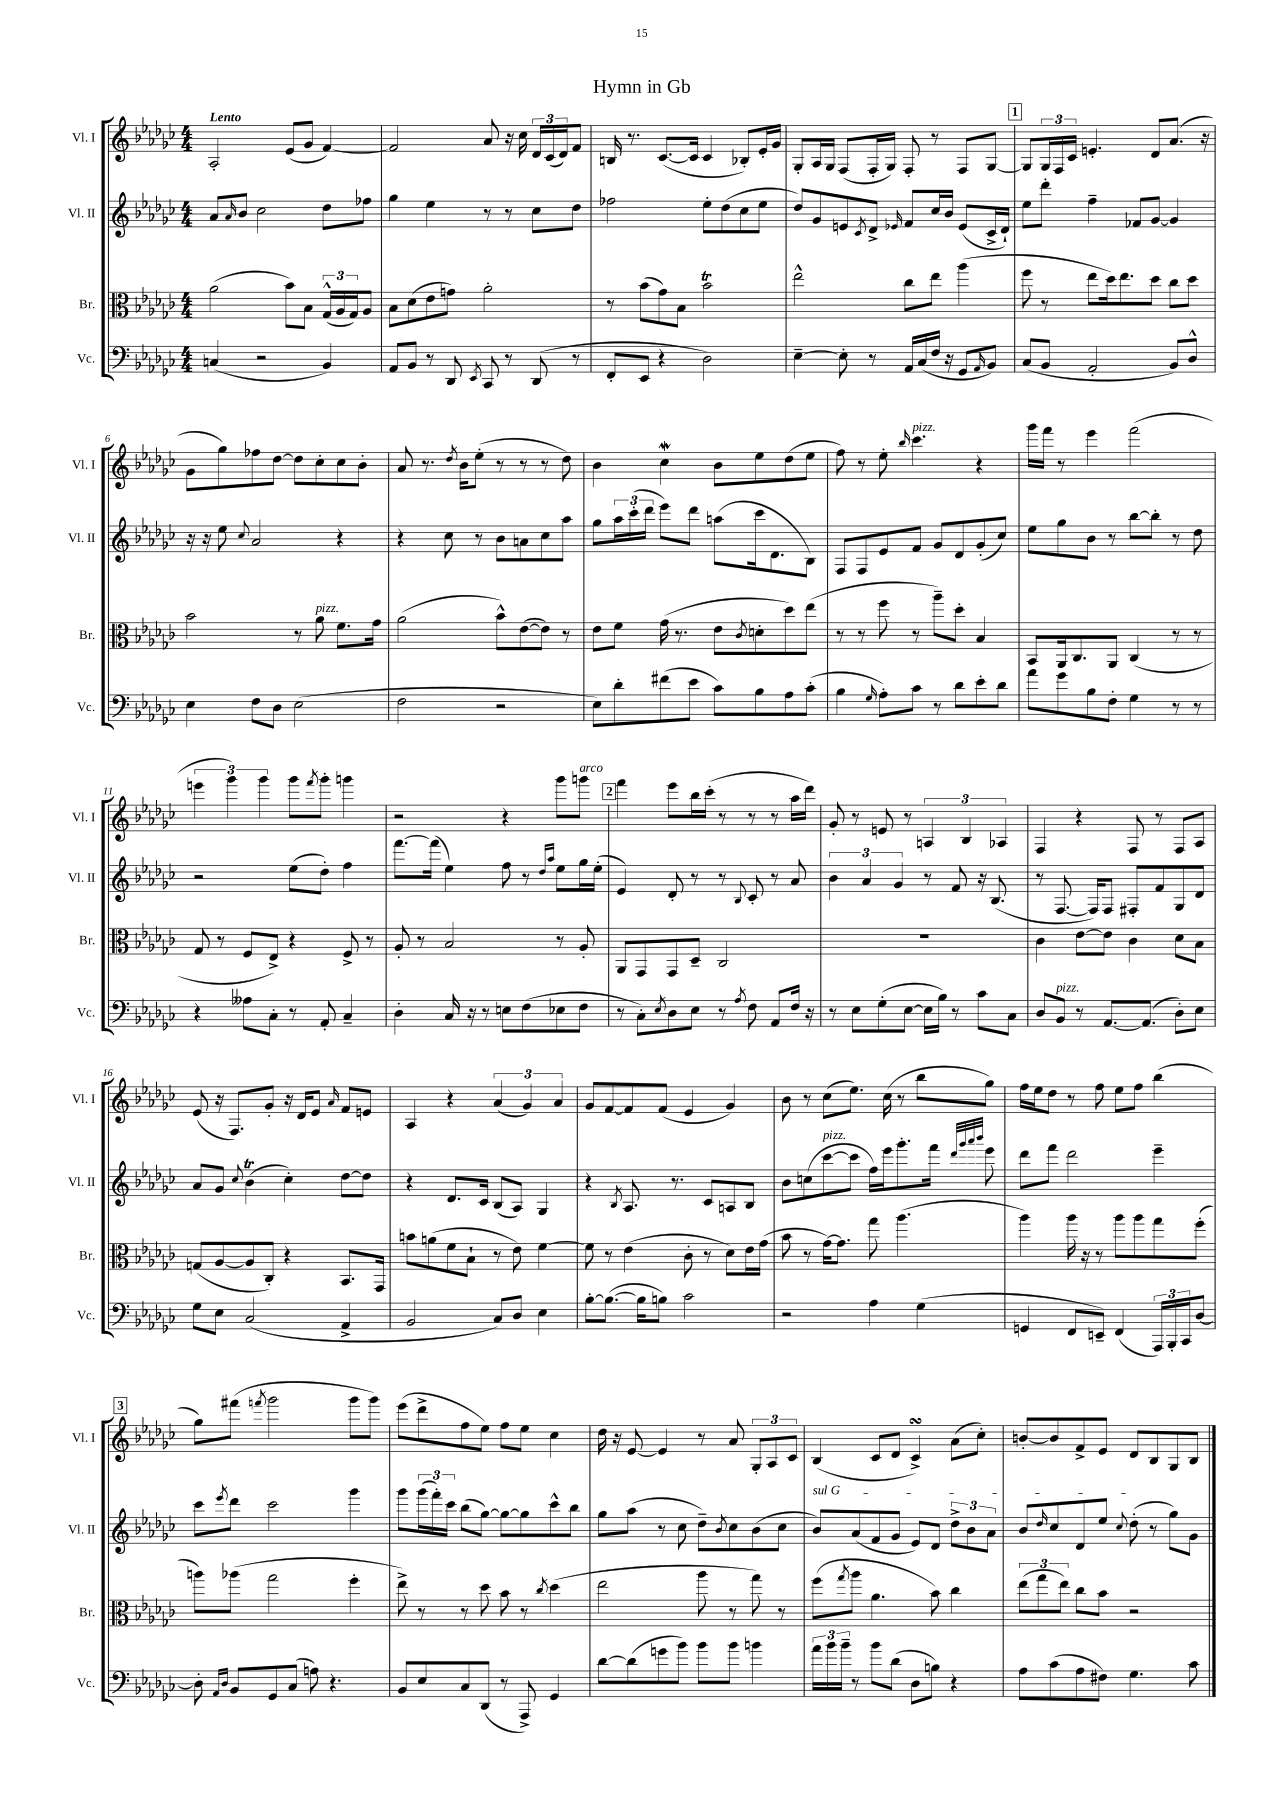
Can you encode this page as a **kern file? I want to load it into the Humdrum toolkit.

**kern	**kern	**kern	**kern
*part4	*part3	*part2	*part1
*staff4	*staff3	*staff2	*staff1
*I"Vc.	*I"Br.	*I"Vl. II	*I"Vl. I
*I'Vc.	*I'Br.	*I'Vl. II	*I'Vl. I
*clefF4	*clefC3	*clefG2	*clefG2
*k[b-e-a-d-g-c-]	*k[b-e-a-d-g-c-]	*k[b-e-a-d-g-c-]	*k[b-e-a-d-g-c-]
*M4/4	*M4/4	*M4/4	*M4/4
=1	=1	=1	=1
!	!	!	!LO:TX:a:B:t=Lento
(4Cn/	(2a-\	8a-/L	2A-'/
.	.	16qqa-/	.
.	.	8b-/J	.
2r	.	2cc-\	.
.	8b-\L)	.	(8e-/L
.	8B-\J	.	8g-/J
4BB-/)	(24G-^^/LL	8dd-\L	[4f/)
.	24A-/	.	.
.	24G-/J)	.	.
.	8A-/J	8ff-X\J	.
=2	=2	=2	=2
8AA-/L	8B-\L	4gg-\	2f/]
8BB-/J	(8d-\	.	.
8r	8e-\	4ee-\	.
8DD-/	8gn\J)	.	.
8qEE-/	.	.	.
8CC-/	2a-'\	8r	8a-/
8r	.	8r	16r
.	.	.	16cc-\
(8DD-/	.	8cc-\L	24d-/LL
.	.	.	(24c-/
.	.	.	24d-/J)
8r	.	8dd-\J	8f/J
=3	=3	=3	=3
8FF'/L	8r	2ff-X\	16Bn/
.	.	.	8.r
8EE-/J	(8b-\L	.	.
4r	8g-\)	.	([8.c-/L
.	8B-\J	.	.
.	.	.	16c-/Jk]
2D-\)	2b-t\	8ee-'\L	4c-/
.	.	(8dd-\	.
.	.	8cc-\	8B-X'/L)
.	.	8ee-\J	16e-'/L
.	.	.	16g-/JJ
=4	=4	=4	=4
[4E-~\	2ee-^^\	8dd-/L)	8G-'/L
.	.	8g-/	16A-/L
.	.	.	16G-/JJ
8E-'\]	.	8en/	(8F/L
.	.	8qc-/	.
8r	.	8d-^/J	16F'/L
.	.	.	16G-/JJ)
.	.	16qqe-X/	.
16AA-/LL	8cc-\L	8f/L	8F'/
(16C-/	.	.	.
16F/JJ	8ee-\J	16cc-/L	8r
16r	.	16b-/JJ	.
8GG-/L	(4aa-\	(8e-/L	8F/L
16qqAA-/	.	.	.
8BB-/J)	.	16c-^/L	[8G-/J
.	.	16d-`/JJ)	.
!!LO:REH:place=s1:t=1
=5	=5	=5	=5
(8C-/L	8ff\	8ee-\L	8G-/L]
8BB-/J	8r	8ddd-'\J	24G-/L
.	.	.	24F/
.	.	.	24c-/JJ
2AA-'/	8ee-\L	4ff~\	4.en'/
.	16dd-\k)	.	.
.	8.ee-\	.	.
.	.	8f-X/L	.
.	8dd-\J	[8g-/J	8d-/L
8BB-/L)	8cc-\L	4g-/]	(8.a-/J
8D-^^/J	8dd-\J	.	.
.	.	.	16r
!!LO:LB:g=z
=6	=6	=6	=6
4E-\	2b-\	16r	8g-\L
.	.	16r	.
.	.	8ee-\	8gg-\)
.	.	8qqcc-/	.
8F\L	.	2a-/	8ff-X\
8D-\J	.	.	[8dd-\J
(2E-\	8r	.	8dd-\L]
!	!LO:TX:a:i:t=pizz.	!	!
.	8a-\	.	8cc-'\
.	8.f\L	4r	8cc-\
.	.	.	8b-'\J
.	16g-\Jk	.	.
=7	=7	=7	=7
2F\	(2a-\	4r	8a-/
.	.	.	8.r
.	.	8cc-\	.
.	.	.	8qdd-/
.	.	.	16b-\KL
.	.	8r	(8ee-'\J
2r	8b-^^\L)	8b-\L	8r
.	([8e-\	8an\	8r
.	8e-\J])	8cc-\	8r
.	8r	8aa-\J	8dd-\)
=8	=8	=8	=8
8E-\L)	8e-\L	8gg-\L	4b-\
8d-'\	8f\J	24aa-\L	.
.	.	(24ccc-'\	.
.	.	24ddd-\JJ	.
(8f#X\	(16g-\	8eee-\L)	4cc-w\
.	8.r	.	.
8e-\J	.	8ddd-\J	.
8c-\L)	8e-\L	(8aan\L	8b-\L
.	8qc-/	.	.
8B-\	8dn'\	16ccc-\k	8ee-\
.	.	8.d-\	.
8A-\	8dd-\)	.	(8dd-\
(8c-'\J	(8ee-\J	8B-\J)	8ee-\J
=9	=9	=9	=9
4B-\	8r	8F/L	8ff\)
.	8r	8F/	8r
16qqG-/	.	.	.
8A-'\L)	8ff\	8e-/	8ee-'\
.	.	.	16qqbb-/
!	!	!	!LO:TX:a:i:t=pizz.
8c-\J	8r	8f/J	4.ccc-\
8r	8aa-~\L)	8g-/L	.
8d-\L	8dd-'\J	8d-/	.
8e-'\	4B-/	(8g-'/	4r
8d-\J	.	8cc-/J)	.
=10	=10	=10	=10
8a-\L	8BB-/L	8ee-\L	16ggg-\LL
.	.	.	16fff\JJ
8g-\	16AA-/k	8gg-\	8r
.	8.C-/	.	.
8B-\	.	8b-\J	4eee-\
8F'\J	8AA-/J	8r	.
4G-\	(4C-/	[8bb-\L	(2fff\
.	.	8bb-'\J]	.
8r	8r	8r	.
8r	8r	8dd-\	.
!!LO:LB:g=z
=11	=11	=11	=11
4r	8G-/	2r	6eeen\
.	8r	.	.
.	.	.	6ggg-\)
8A--X\L	8F/L	.	.
.	.	.	6ggg-\
8C-'\J	8E-^/J)	.	.
8r	4r	(8ee-\L	8ggg-\L
.	.	.	8qfff/
8AA-'/	.	8dd-'\J)	8ggg-'\J
4C-~/	8F^/	4ff\	4gggn\
.	8r	.	.
=12	=12	=12	=12
4D-'\	8A-'/	[8.fff\L	2r
.	8r	.	.
.	.	(16fff\Jk]	.
16C-/	2B-/	4ee-\)	.
16r	.	.	.
8r	.	.	.
8En\L	.	8ff\	4r
(8F\	.	8r	.
.	.	16qqdd-/LL	.
.	.	16qqaa-/JJ	.
8E-X\	8r	8ee-\L	8ggg-\L
!	!	!	!LO:TX:a:i:t=arco
8F\J	8A-'/	16gg-\L	8gggn\J
.	.	(16ee-'\JJ	.
!!LO:REH:place=s1:t=2
=13	=13	=13	=13
8r	8AA-/L	4e-/)	4fff\
8C-'\L)	8GG-/	.	.
8qE-/	.	.	.
8D-\	8GG-/	8d-'/	8eee-\L
8E-\J	8D-~/J	8r	16bb-\L
.	.	.	(16ccc-'\JJ
8r	2C-/	8r	8r
8qA-/	.	8qqB-/	.
8F\	.	8c-'/	8r
8AA-/L	.	8r	8r
16F/Jk	.	8a-/	16aa-\LL
16r	.	.	16ddd-\JJ)
=14	=14	=14	=14
8r	1r	6b-\	8g-'/
8E-\L	.	.	8r
.	.	6a-/	.
(8G-'\	.	.	8en/
.	.	6g-/	.
[8E-\J	.	.	8r
16E-\LL]	.	8r	6An/
16B-\JJ)	.	.	.
8r	.	8f/	.
.	.	.	6B-/
8c-\L	.	16r	.
.	.	(8.B-/	.
.	.	.	6A-X/
8C-\J	.	.	.
=15	=15	=15	=15
8D-/L	4c-\	8r	4F/
!LO:TX:a:i:t=pizz.	!	!	!
8BB-/J	.	[8.F/	.
8r	[8e-\L	.	4r
.	.	16F/KL])	.
[8.AA-/L	8e-\J]	8F/J	.
.	4c-\	8F#X'/L	8F/
(8.AA-/J]	.	.	.
.	.	8f/	8r
8D-'\L)	8d-\L	8G-/	8F/L
8E-\J	8B-\J	8d-/J	8A-/J
!!LO:LB:g=z
=16	=16	=16	=16
8G-\L	(8Gn/L	8a-/L	(8e-/
8E-\J	[8A-/	8g-/J	16r
.	.	.	8.F/L)
.	.	8qqcc-/	.
(2C-/	8A-/]	(4b-t\	.
.	8C-'/J)	.	8g-'/J
.	4r	4cc-'\)	16r
.	.	.	16d-/KL
.	.	.	8e-/J
.	.	.	16qqa-/
4AA-^/	8.BB-/L	[8dd-\L	8f/L
.	.	8dd-\J]	8en/J
.	16GG-/Jk	.	.
=17	=17	=17	=17
2BB-/	8bn\L	4r	4A-/
.	(8an\	.	.
.	8f\	8.d-/L	4r
.	8B-`\J	.	.
.	.	16c-/Jk	.
8C-/L)	8r	(8B-/L	(6a-/
8D-/J	8e-\)	8A-/J)	.
.	.	.	6g-/)
4E-\	[4f\	4G-/	.
.	.	.	6a-/
=18	=18	=18	=18
[8B-'\L	8f\]	4r	8g-/L
(8.B-\J_	8r	.	[8f/
.	.	8qB-/	.
.	(4e-\	8.A-/	8f/]
16B-\KL]	.	.	.
8Bn\J)	.	.	(8f/J
.	.	8.r	.
2c-\	8c-'\	.	4e-/
.	8r	8c-/L	.
.	8d-\L)	8An/	4g-/)
.	16e-\L	8B-/J	.
.	(16g-\JJ	.	.
=19	=19	=19	=19
2r	8b-\	8b-\L	8b-\
.	8r	(8ccn\	8r
!	!	!LO:TX:a:i:t=pizz.	!
.	[16g-\KL)	[8ccc-\	(8cc-\L
.	8.g-\J]	.	.
.	.	8ccc-\J]	8.ee-\J)
4A-\	8gg-\	16ff\LL)	.
.	.	16eee-\J	(16cc-\
.	(4.aa-\	8.ggg-'\	8r
(4G-\	.	.	8bb-\L
.	.	16fff\Jk	.
.	.	32qqddd-/LLL	.
.	.	32qqggg-/	.
.	.	32qqaaa-/	.
.	.	32qqbbb-/JJJ	.
.	.	8eee-\	8gg-\J)
=20	=20	=20	=20
4GGn/	4aa-\)	8ddd-\L	16ff\LL
.	.	.	16ee-\J
.	.	8fff\J	8dd-\J
8FF/L	16aa-\	2ddd-\	8r
.	16r	.	.
8EEn~/J)	8r	.	8ff\
(4FF/	8aa-\L	.	8ee-\L
.	8aa-\	.	8ff\J
24AAA-/LL)	8gg-\	4eee-~\	(4bb-\
24BBB-'/	.	.	.
24CC-/J	.	.	.
[8D-/J	(8ff'\J	.	.
!!LO:LB:g=z
!!LO:REH:place=s1:t=3
=21	=21	=21	=21
8D-'\]	8aan\L)	8ccc-\L	8gg-\L)
16qqAA-/LL	.	.	.
16qqD-/JJ	.	8qeee-/	.
8BB-/L	(8aa-X\J	8ddd-\J	(8fff#X\J
.	.	.	8qfffn/
8GG-/	2gg-\	2ccc-\	2ggg-\
(8C-/J	.	.	.
8An\)	.	.	.
4.r	.	.	.
.	4ff'\	4ggg-\	8ggg-\L
.	.	.	8ggg-\J)
=22	=22	=22	=22
8BB-/L	8ee-^\)	8ggg-\L	(8eee-\L
8E-/	8r	(24ggg-\L	8ddd-^\
.	.	24fff'\)	.
.	.	24ccc-\JJ	.
8C-/	8r	(8bb-\L	8ff\
(8DD-/J	8dd-\	[8gg-\J)	8ee-\J)
8r	8b-\	8gg-\L_	8ff\L
8AAA-^/)	8r	8gg-\]	8ee-\J
.	8qcc-/	.	.
4GG-/	(4dd-\	8ccc-^^\	4cc-\
.	.	8bb-\J	.
=23	=23	=23	=23
[8d-\L	2ee-\	8gg-\L	16dd-\
.	.	.	16r
(8d-\]	.	(8aa-\J	[8e-/
8gn\	.	8r	4e-/]
8b-\J)	.	8cc-\	.
8b-\L	8aa-\	8dd-~\L)	8r
.	.	8qb-/	.
8b-\J	8r	8cc-\	8a-/
4bn\	8gg-\)	(8b-\	12G-'/L
.	.	.	12A-/
.	8r	8cc-\J	.
.	.	.	12c-/J
=24	=24	=24	=24
!	!	!LO:TX:a:i:t=sul G	!
24a-\LL	(8ff\L	8b-/L)	(4B-/
24b-\	.	.	.
24b-~\JJ	.	.	.
.	8qgg-/	.	.
8r	8aa-\J	(8a-/	.
8b-\L	4.a-\	8f/	8c-/L
(8d-\J	.	8g-/J	8d-/J
8D-\L	.	8e-/L)	4c-sSSs^/)
8Bn\J)	8b-\)	8d-/J	.
4r	4cc-\	12dd-^\L	(8a-\L
.	.	12b-\	.
.	.	.	8cc-'\J)
.	.	12a-\J	.
=25	=25	=25	=25
8A-\L	(12ee-\L	8b-/L	[8bn'/L
.	12gg-\	.	.
.	.	16qqdd-/	.
(8c-\	.	8cc-/	8b/]
.	12ee-\J)	.	.
8A-\	8cc-\L	8d-/	8f^/
8F#X\J)	8b-\J	8ee-/J	8e-/J
.	.	8qqcc-/	.
4.G-\	2r	(8dd-'\	8d-/L
.	.	8r	8B-/
.	.	8gg-\L)	8G-/
8c-\	.	8g-\J	8B-/J
==	==	==	==
*-	*-	*-	*-
